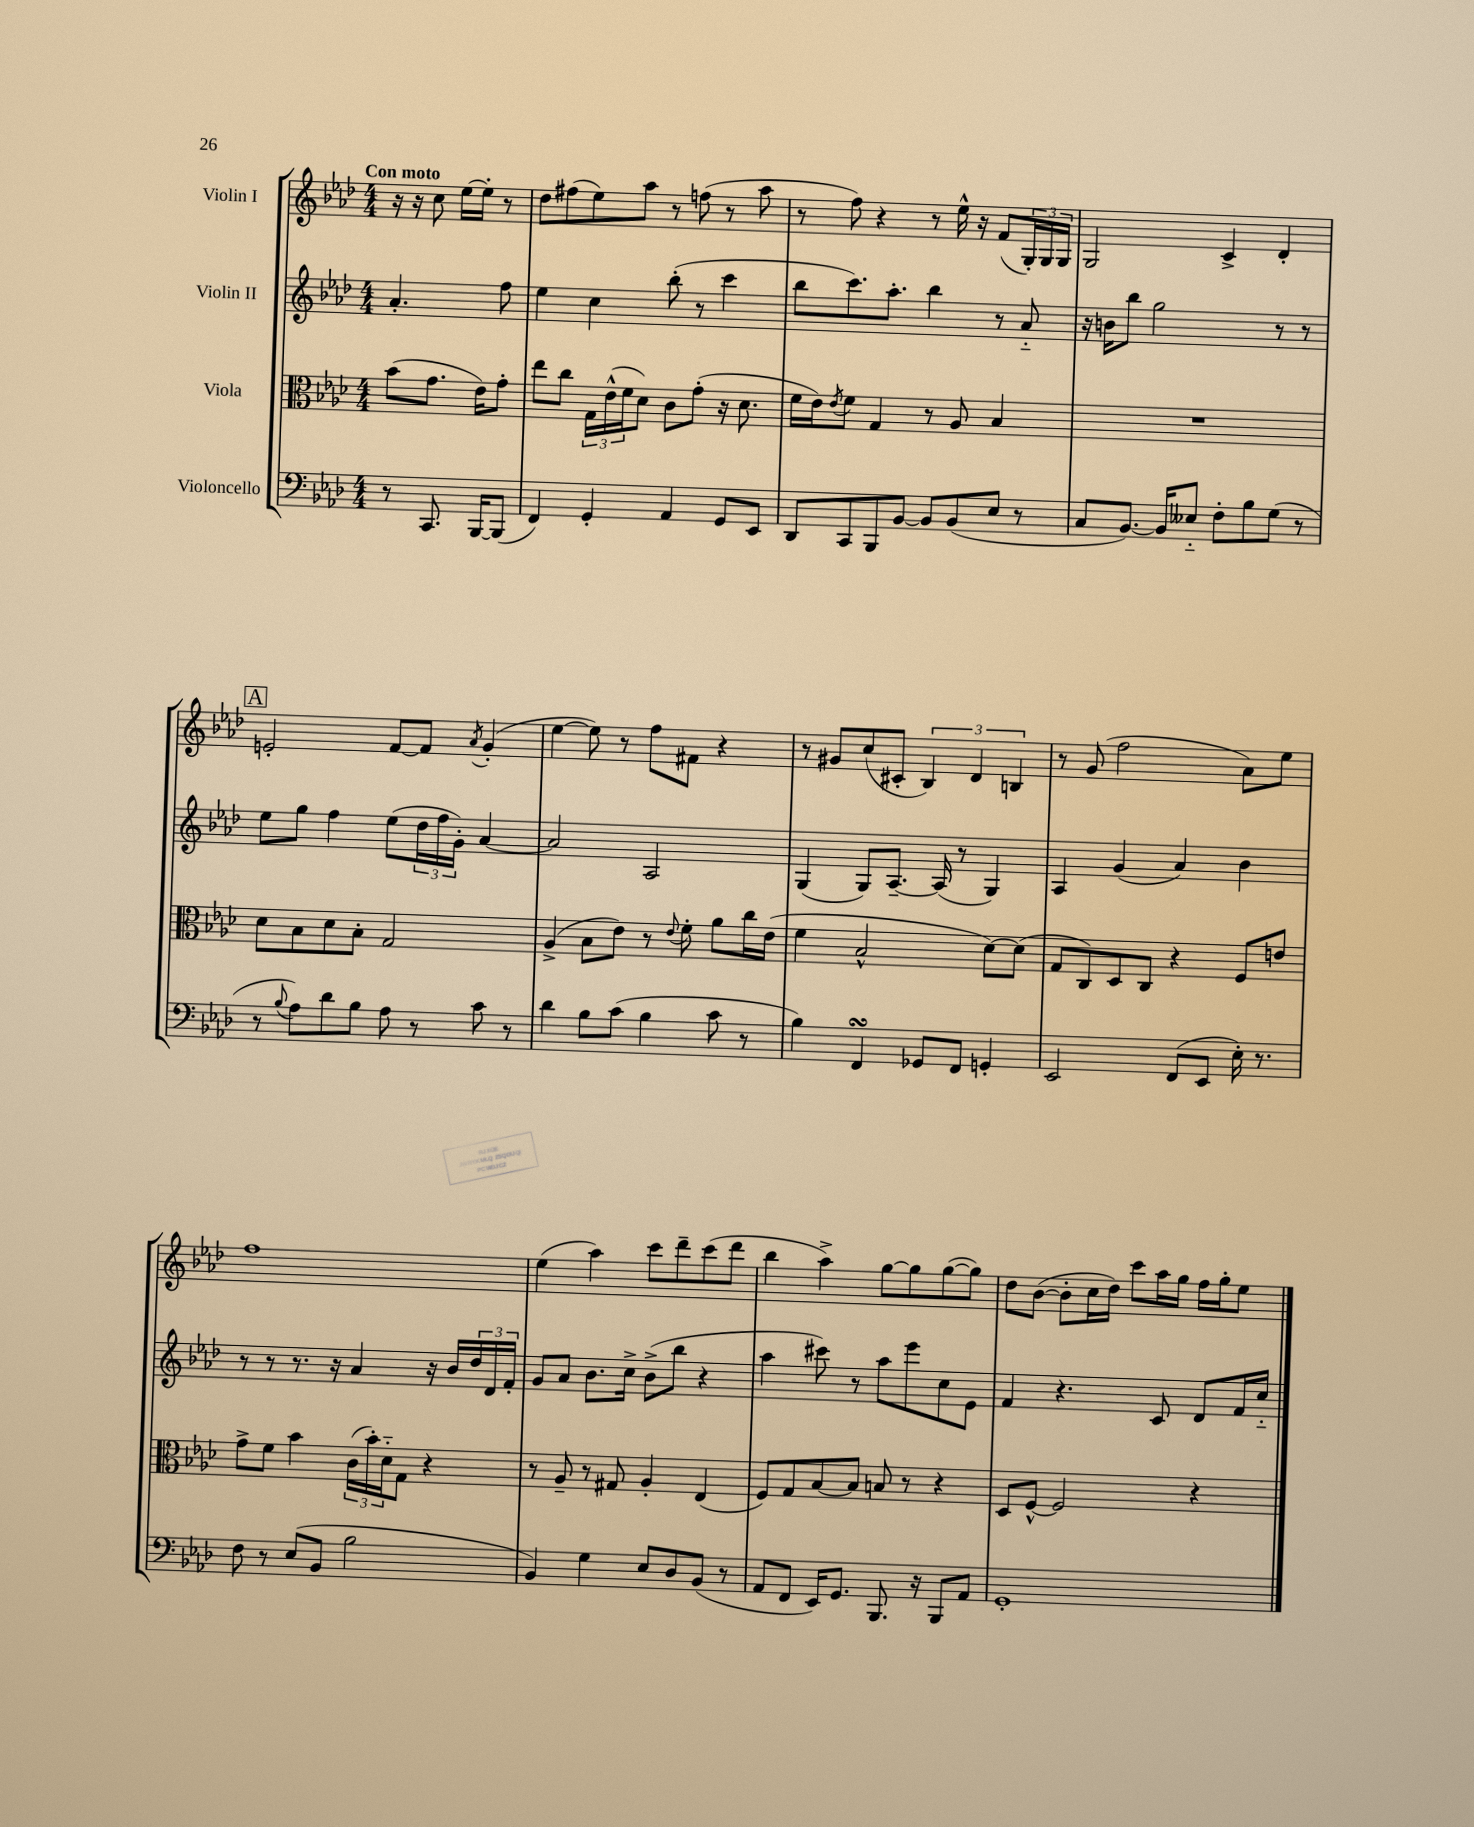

**kern	**kern	**kern	**kern
*part4	*part3	*part2	*part1
*staff4	*staff3	*staff2	*staff1
*I"Violoncello	*I"Viola	*I"Violin II	*I"Violin I
*clefF4	*clefC3	*clefG2	*clefG2
*k[b-e-a-d-]	*k[b-e-a-d-]	*k[b-e-a-d-]	*k[b-e-a-d-]
*M4/4	*M4/4	*M4/4	*M4/4
=	=	=	=
!	!	!	!LO:TX:a:B:t=Con moto
8r	(8b-\L	4.a-'/	16r
.	.	.	16r
8.CC/	8.g\J	.	8cc\
.	.	.	[16ee-\LL
[16BBB-/KL	16e-\KL)	.	16ee-'\JJ]
(8BBB-/J]	8g'\J	8ff\	8r
=1	=1	=1	=1
4FF/)	8ee-\L	4ee-\	8dd-\L
.	8cc\J	.	(8ff#X\
4GG'/	24G\LL	4cc\	8ee-\)
.	(24e-^^\	.	.
.	24f\J	.	.
.	8d-\J)	.	8aa-\J
4AA-/	8c\L	(8bb-'\	8r
.	(8g'\J	8r	(8ffn\
8GG/L	16r	4ccc\	8r
.	8.d-\	.	.
8EE-/J	.	.	8aa-\
=2	=2	=2	=2
8DD-/L	16f\LL	8bb-\L	8r
.	16e-\J)	.	.
.	8qe-/	.	.
8CC/	8f\J	8.ccc\)	8ff\)
8BBB-/	4G/	.	4r
.	.	8.aa-'\J	.
[8BB-/J	.	.	.
8BB-/L]	8r	4bb-\	8r
(8BB-/	8A-/	.	16ee-^^\
.	.	.	16r
8E-/J	4B-/	8r	(8f/L
8r	.	8a-/	24G'/L)
.	.	.	24G/
.	.	.	24G/JJ
=3	=3	=3	=3
8C/L	1r	16r	2G/
.	.	16bn\KL	.
[8.BB-/J)	.	8bb-\J	.
.	.	2gg\	.
16BB-/KL]	.	.	.
8E--X/J	.	.	.
8F'\L	.	.	4c^/
8B-\	.	.	.
(8G\J	.	8r	4d-'/
8r	.	8r	.
!!LO:LB:g=z
!!LO:REH:place=s1:t=A
=4	=4	=4	=4
8r	8d-\L	8ee-\L	2en'/
8qqB-/	.	.	.
8A-\L)	8B-\	8gg\J	.
8d-\	8d-\	4ff\	.
8B-\J	8B-'\J	.	.
8A-\	2G/	(8ee-\L	[8f/L
8r	.	24dd-\L	8f/J]
.	.	24ff\	.
.	.	24g'\JJ)	.
.	.	.	8qa-/
8c\	.	[4a-/	(4g'/
8r	.	.	.
=5	=5	=5	=5
4d-\	(4A-^/	2a-/]	[4ee-\
8B-\L	8B-\L	.	8ee-\])
(8c\J	8e-\J)	.	8r
4B-\	8r	2A-/	8ff\L
.	8qqe-/	.	.
.	8f'\	.	8f#X\J
8c\	8a-\L	.	4r
8r	16cc\L	.	.
.	(16e-\JJ	.	.
=6	=6	=6	=6
4B-\)	4f\	(4G/	8r
.	.	.	8g#X/L
4FFsSSS/	2B-^^/	8G/L)	(8cc/
.	.	[8.A-~/J	8c#X'/J
8GG-X/L	.	.	6B-/)
.	.	(16A-/]	.
8FF/J	.	8r	.
.	.	.	6d-/
4GGn'/	[8d-\L)	4G/)	.
.	.	.	6Bn/
.	(8d-\J]	.	.
=7	=7	=7	=7
2EE-/	8G/L	4A-/	8r
.	8C/)	.	(8g/
.	8D-/	(4g/	2ff\
.	8C/J	.	.
(8FF/L	4r	4a-/)	.
8EE-/J	.	.	.
16E-'\)	8F/L	4b-\	8a-\L)
8.r	.	.	.
.	8en/J	.	8ee-\J
!!LO:LB:g=z
=8	=8	=8	=8
8F\	8g^\L	8r	1ff
8r	8f\J	8r	.
(8E-/L	4b-\	8.r	.
8BB-/J	.	.	.
.	.	16r	.
2B-\	(24c\LL	4a-/	.
.	24b-'\)	.	.
.	24d-\J	.	.
.	8G\J	.	.
.	4r	16r	.
.	.	16b-/LL	.
.	.	24dd-/	.
.	.	24d-/	.
.	.	24f'/JJ	.
=9	=9	=9	=9
4BB-/)	8r	8g/L	(4ee-\
.	8A-~/	8a-/J	.
4G\	8r	8.b-\L	4aa-\)
.	8G#X/	.	.
.	.	16cc^\Jk	.
8E-/L	4A-'/	(8b-^\L	8ccc\L
8D-/	.	8bb-\J	8ddd-~\
(8BB-/J	(4E-/	4r	(8ccc\
8r	.	.	8ddd-\J
=10	=10	=10	=10
8AA-/L	8F/L)	4aa-\	4bb-\
8FF/J	8G/	.	.
16EE-/KL)	[8B-/	8ccc#X\)	4aa-^\)
8.GG/J	.	.	.
.	8B-/J]	8r	.
8.BBB-/	8Bn/	8aa-\L	[8gg\L
.	8r	8eee-\	8gg\]
16r	.	.	.
8BBB-/L	4r	8cc\	([8gg\
8AA-/J	.	8e-\J	8gg\J])
=11	=11	=11	=11
1GG'	8D-/L	4f/	8dd-\L
.	[8F^^/J	.	([8b-\J
.	2F/]	4.r	8b-'\L]
.	.	.	16cc\L
.	.	.	16dd-\JJ)
.	.	.	8ccc\L
.	.	8c/	16aa-\L
.	.	.	16gg\JJ
.	4r	8d-/L	16ff\LL
.	.	.	16gg'\J
.	.	16f/L	8ee-\J
.	.	16cc/JJ	.
==	==	==	==
*-	*-	*-	*-
